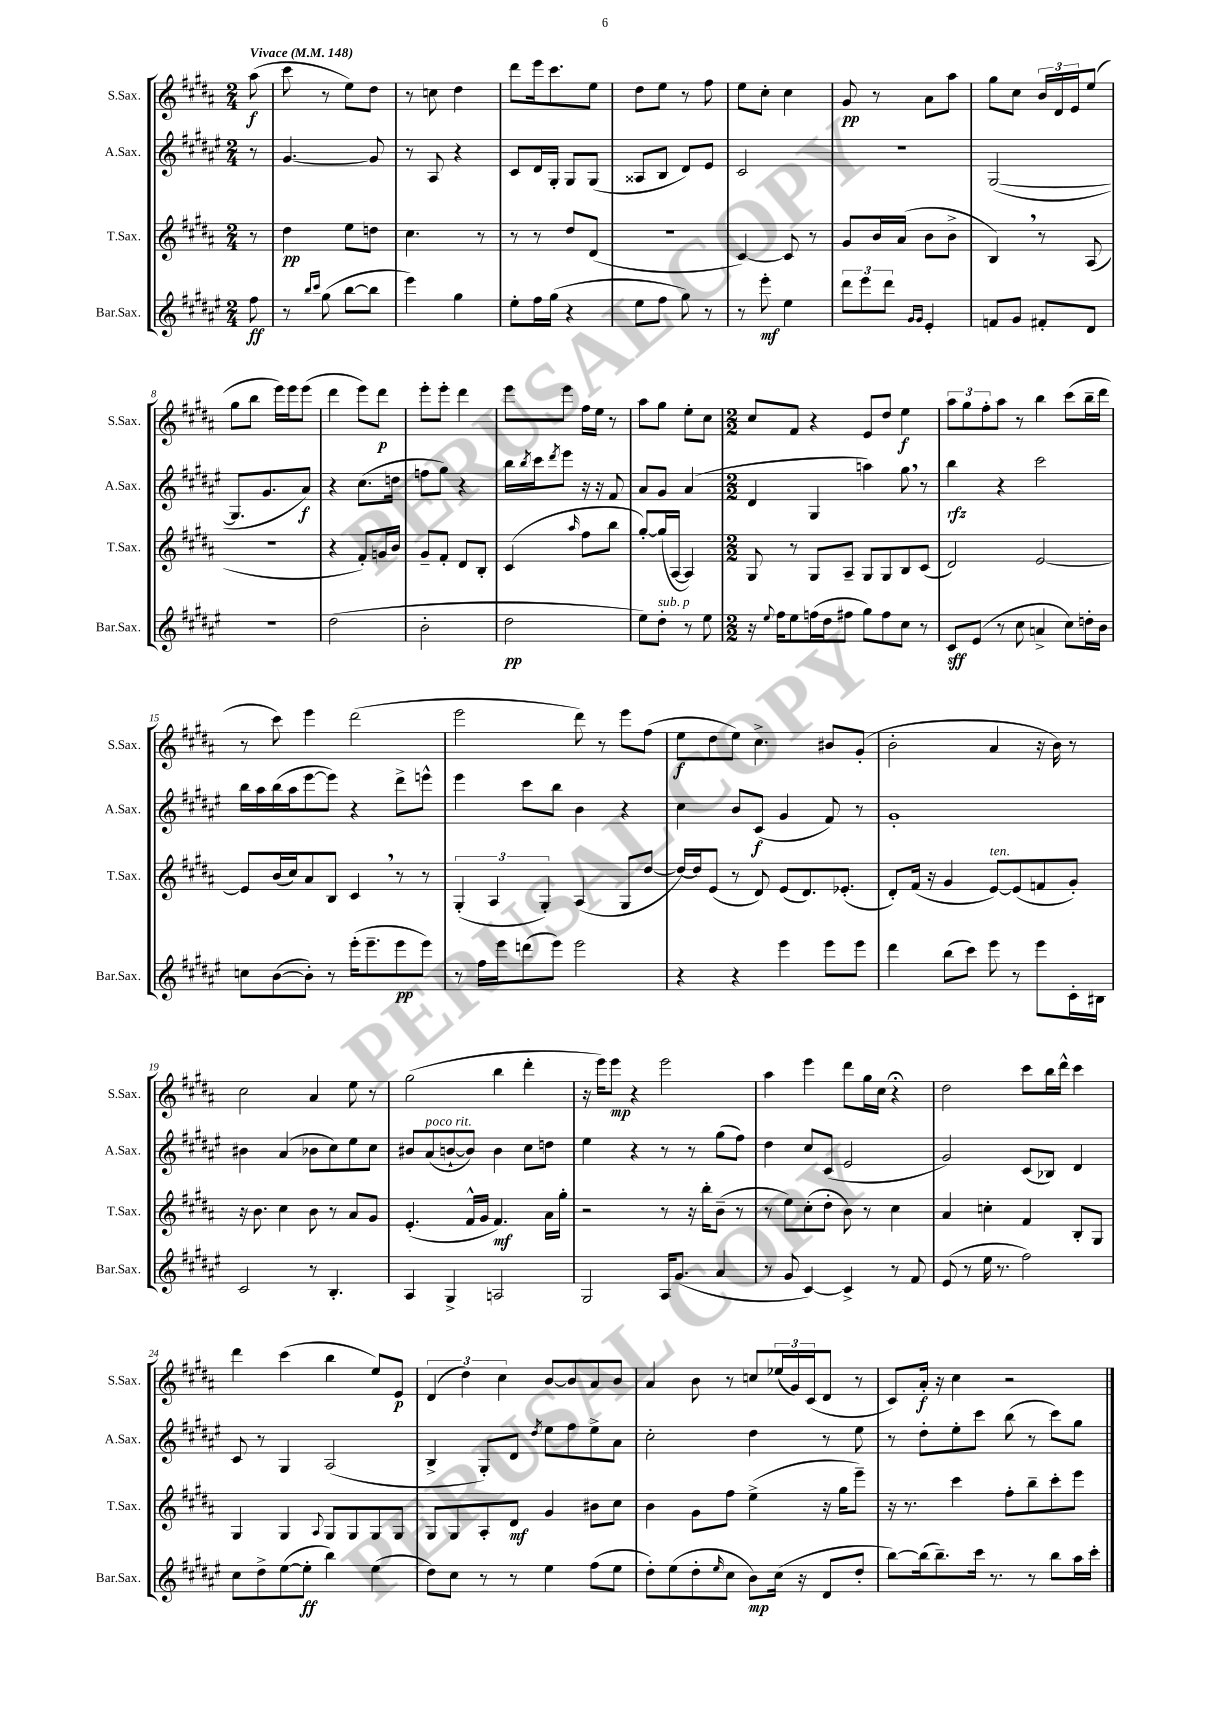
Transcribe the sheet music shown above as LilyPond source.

<<
\new StaffGroup <<
\new Staff = "s0" \with { instrumentName = "S.Sax." shortInstrumentName = "S.Sax." } {
    \clef treble \key b \major \numericTimeSignature \time 2/4 \partial 8 \tempo "Vivace" 4 = 148
    ais''8\f( |
    cis'''8 r8 e''8) dis''8 |
    r8 c''8 dis''4 |
    dis'''8 e'''16 cis'''8. e''8 |
    dis''8 e''8 r8 fis''8 |
    e''8 cis''8-. cis''4 |
    gis'8\pp r8 ais'8 ais''8 |
    gis''8 cis''8 \tuplet 3/2 { b'16 dis'16 e'16 } e''8( |
    gis''8 b''8 e'''16) e'''16 e'''8( |
    dis'''4 e'''8) dis'''8\p |
    e'''8-. e'''8-. dis'''4 |
    e'''8 e'''8 fis''16 e''16 r8 |
    ais''8 gis''8 e''8-. cis''8 |
    \numericTimeSignature \time 2/2 cis''8 fis'8 r4 e'8 dis''8 e''4\f |
    \tuplet 3/2 { ais''8 gis''8 fis''8-. } ais''8 r8 b''4 cis'''8( b''16-- dis'''16 |
    r8 cis'''8) e'''4 dis'''2( |
    e'''2 dis'''8) r8 e'''8 fis''8( |
    e''8\f dis''8 e''8) cis''4.-> bis'8 gis'8-.( |
    b'2-. ais'4 r16 b'16) r8 |
    cis''2 ais'4 e''8 r8 |
    gis''2( b''4 dis'''4-. |
    r16 e'''16) e'''8\mp r4 e'''2 |
    ais''4 e'''4 dis'''8 gis''16 cis''16 r4\fermata |
    dis''2 cis'''8 b''16 dis'''16-^ cis'''4 |
    dis'''4 cis'''4( b''4 e''8) e'8\p |
    \tuplet 3/2 { dis'4( dis''4) cis''4 } b'8~ b'8 ais'8 b'8 |
    ais'4 b'8 r8 c''8 \tuplet 3/2 { ees''16( gis'16) cis'16( } dis'8 r8 |
    cis'8) ais'16-.\f r16 cis''4 r2 \bar "|." |
}
\new Staff = "s1" \with { instrumentName = "A.Sax." shortInstrumentName = "A.Sax." } {
    \clef treble \key fis \major \numericTimeSignature \time 2/4 \partial 8
    r8 |
    gis'4.~ gis'8 |
    r8 ais8 r4 |
    cis'8 dis'16 gis16-. gis8 gis8( |
    aisis8 b8 dis'8) eis'8 |
    cis'2 |
    R2 |
    gis2~( |
    gis8. gis'8. ais'8\f) |
    r4 cis''8.( d''16 |
    f''8 gis''8) r4 |
    b''16 \acciaccatura { b''8 } cis'''16 \acciaccatura { dis'''8 } eis'''8 r16 r16 fis'8 |
    ais'8 gis'8 ais'4( |
    \numericTimeSignature \time 2/2 dis'4 gis4 a''4) gis''8 \breathe r8 |
    b''4\rfz r4 cis'''2 |
    b''16 ais''16 b''16( ais''16 eis'''8~ eis'''8) r4 dis'''8-> e'''8-^ |
    eis'''4 cis'''8 b''8 b'4 r4 |
    cis''4 b'8 cis'8\f( gis'4 fis'8) r8 |
    gis'1-. |
    bis'4 ais'4( bes'8 cis''8) eis''8 cis''8 |
    bis'8 ais'8^\markup { \italic "poco rit." }( b'8~-! b'8) b'4 cis''8 d''8 |
    eis''4 r4 r8 r8 gis''8( fis''8) |
    dis''4 cis''8 cis'8( eis'2 |
    gis'2) cis'8( bes8) dis'4 |
    cis'8 r8 gis4 ais2( |
    b4-> gis8-.) dis'8 \acciaccatura { dis''8 } eis''8 fis''8 eis''8-> ais'8 |
    cis''2-. dis''4 r8 eis''8 |
    r8 dis''8-. eis''8-. cis'''8 b''8( r8 cis'''8) gis''8 \bar "|." |
}
\new Staff = "s2" \with { instrumentName = "T.Sax." shortInstrumentName = "T.Sax." } {
    \clef treble \key b \major \numericTimeSignature \time 2/4 \partial 8
    r8 |
    dis''4\pp e''8 d''8 |
    cis''4. r8 |
    r8 r8 dis''8 dis'8( |
    R2 |
    cis'4~) cis'8 r8 |
    gis'8 b'16 ais'16( b'8 b'8-> |
    b4) \breathe r8 ais8( |
    R2 |
    r4 fis'8-.) g'16 b'16 |
    gis'8-- fis'8-. dis'8 b8-. |
    cis'4( \grace { ais''16 } fis''8 b''8 |
    gis''8~-.) gis''16( ais16~ ais4) |
    \numericTimeSignature \time 2/2 gis8 r8 gis8 ais8-- gis8 gis8 b8 cis'8( |
    dis'2) e'2~ |
    e'8 b'16( cis''16) ais'8 b8 cis'4 \breathe r8 r8 |
    \tuplet 3/2 { gis4-.( ais4 gis4-.) } ais4( gis8 dis''8~ |
    dis''16~) dis''16 e'8( r8 dis'8) e'8( dis'8.) ees'8.-.( |
    dis'8-.) fis'16( r16 gis'4 e'8~^\markup { \italic "ten." }) e'8( f'8 gis'8-.) |
    r16 b'8. cis''4 b'8 r8 ais'8 gis'8 |
    e'4.-.( fis'16-^ gis'16 fis'4.\mf) ais'16 gis''16-. |
    r2 r8 r16 b''16-. b'8--( r8 |
    r8 e''8) cis''8-.( dis''8-. b'8) r8 cis''4 |
    ais'4 c''4-. fis'4 b8-. gis8 |
    gis4 gis4 \appoggiatura { ais8 } gis8 gis8 gis8 gis8 |
    gis8 gis8 ais8-. dis'8\mf gis'4 bis'8 cis''8 |
    b'4 gis'8 fis''8 e''4->( r16 gis''16 e'''8--) |
    r16 r8. cis'''4 fis''8-. b''8-- cis'''8-. e'''8 \bar "|." |
}
\new Staff = "s3" \with { instrumentName = "Bar.Sax." shortInstrumentName = "Bar.Sax." } {
    \clef treble \key fis \major \numericTimeSignature \time 2/4 \partial 8
    fis''8\ff |
    r8 \grace { b''16 cis'''16 } gis''8( b''8~ b''8 |
    eis'''4) gis''4 |
    eis''8-. fis''16 gis''16( r4 |
    eis''8 fis''8 gis''8) r8 |
    r8 eis'''8-.\mf eis''4 |
    \tuplet 3/2 { dis'''8 eis'''8 dis'''8 } \grace { gis'16 gis'16 } eis'4-. |
    f'8 gis'8 fis'8-. dis'8 |
    r2 |
    dis''2( |
    b'2-. |
    dis''2\pp |
    eis''8) dis''8-.^\markup { \italic "sub. p" } r8 eis''8 |
    \numericTimeSignature \time 2/2 r16 \appoggiatura { eis''8 } fis''16 eis''8 f''16( dis''16 fis''8 gis''8) fis''8 cis''8 r8 |
    cis'8\sff eis'8( r8 cis''8 a'4-> cis''8) d''16-. b'16 |
    c''8 b'8~( b'8-.) r8 eis'''16-.( eis'''8.-- eis'''8\pp eis'''8) |
    r8 fis''16 eis'''16 d'''8( eis'''8) eis'''2 |
    r4 r4 eis'''4 eis'''8 eis'''8 |
    dis'''4 b''8( cis'''8) eis'''8 r8 eis'''8 cis'16-. bis16 |
    cis'2 r8 b4.-. |
    ais4 gis4-> a2 |
    gis2 ais16 gis'8.( ais'4 |
    r8 gis'8 cis'4~) cis'4-> r8 fis'8 |
    eis'8( r8 eis''16 r8. fis''2) |
    cis''8 dis''8-> eis''8~( eis''8-.\ff b''4) eis''4( |
    dis''8) cis''8 r8 r8 eis''4 fis''8( eis''8 |
    dis''8-.) eis''8( dis''8-. \grace { eis''16 } cis''8 b'8\mp) cis''16( r16 dis'8 dis''8-. |
    b''8~) b''16( b''8.--) cis'''16 r8. r8 b''8 ais''16 cis'''16-. \bar "|." |
}
>>
>>
